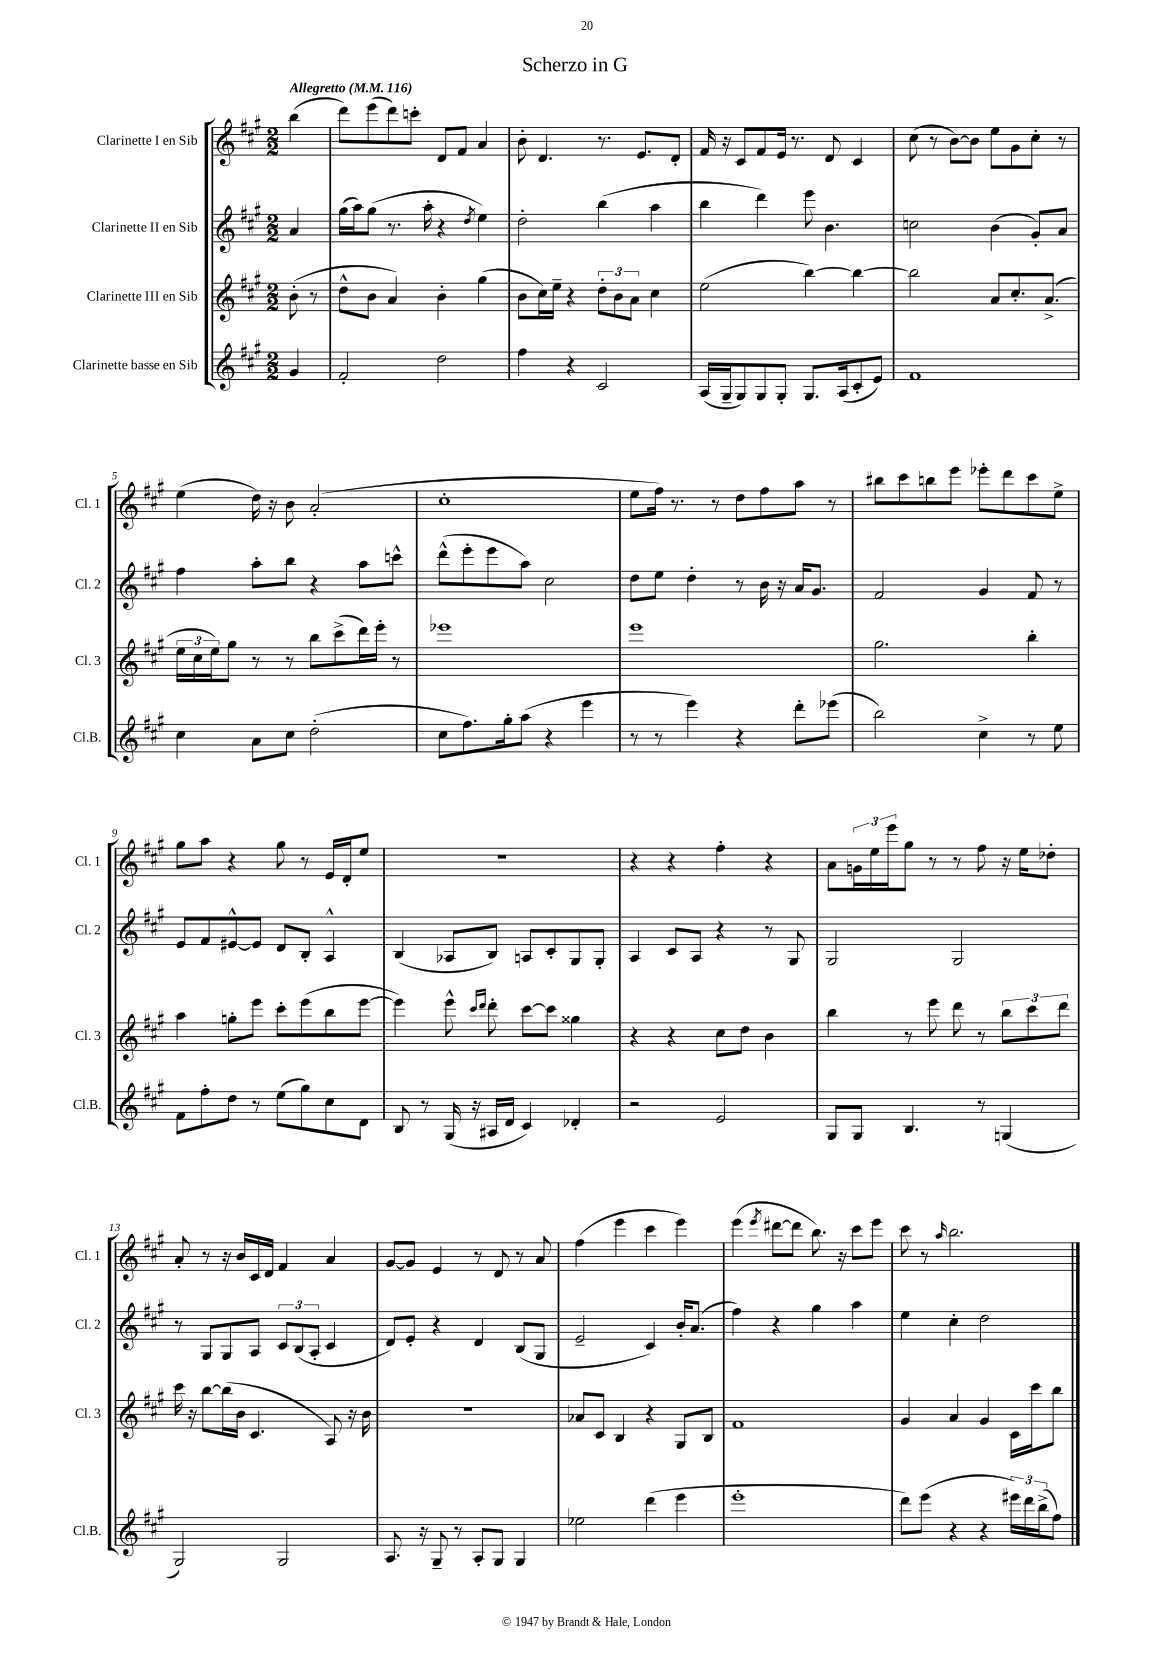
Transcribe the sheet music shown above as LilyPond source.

\header { title = "Scherzo in G" }
<<
\new StaffGroup <<
\new Staff = "s0" \with { instrumentName = "Clarinette I en Sib" shortInstrumentName = "Cl. 1" } {
    \clef treble \key a \major \numericTimeSignature \time 2/2 \partial 4 \tempo "Allegretto" 4 = 116
    b''4( |
    d'''8) e'''8( d'''8) c'''8-. d'8 fis'8 a'4 |
    b'8-. d'4. r8. e'8. d'8-. |
    fis'16 r16 cis'8 fis'8 e'16 r8. d'8 cis'4 |
    cis''8( r8 b'8~) b'8 e''8 gis'8 cis''8-. r8 |
    e''4( d''16) r16 b'8 a'2-.( |
    cis''1-. |
    e''8 fis''16) r8. r8 d''8 fis''8 a''8 r8 |
    bis''8 cis'''8 b''8 e'''8 ees'''8-. d'''8 cis'''8 e''8-> |
    gis''8 a''8 r4 gis''8 r8 e'16 d'16-. e''8 |
    R1 |
    r4 r4 fis''4-. r4 |
    a'8 \tuplet 3/2 { g'16 e''16 e'''16 } gis''8 r8 r8 fis''8 r16 e''16 des''8-. |
    a'8-. r8 r16 b'16 cis'16 d'16 fis'4 a'4 |
    gis'8~ gis'8 e'4 r8 d'8 r8 a'8 |
    fis''4( e'''4 cis'''4 e'''4) |
    e'''4( \acciaccatura { e'''8 } dis'''8~ dis'''8 b''8.) r16 cis'''8 e'''8 |
    cis'''8 r8 \grace { a''16 } b''2. \bar "|." |
}
\new Staff = "s1" \with { instrumentName = "Clarinette II en Sib" shortInstrumentName = "Cl. 2" } {
    \clef treble \key a \major \numericTimeSignature \time 2/2 \partial 4
    a'4 |
    gis''16( a''16) gis''8( r8. a''16-. r4 \acciaccatura { d''8 } e''4) |
    d''2-. b''4( a''4 |
    b''4 d'''4) e'''8 b'4. |
    c''2 b'4( gis'8-.) a'8 |
    fis''4 a''8-. b''8 r4 a''8 c'''8-^ |
    d'''8-^( e'''8-. e'''8 a''8) cis''2 |
    d''8 e''8 d''4-. r8 b'16 r16 a'16 gis'8. |
    fis'2 gis'4 fis'8 r8 |
    e'8 fis'8 eis'8~-^ eis'8 d'8 b8-. a4-^ |
    b4( aes8 b8) a8 cis'8-. gis8 gis8-. |
    a4 cis'8 a8 r4 r8 gis8 |
    gis2 gis2 |
    r8 gis8 gis8 a8 \tuplet 3/2 { cis'8 b8( a8-. } cis'4 |
    d'8) e'8-. r4 d'4 b8( gis8 |
    e'2-- cis'4) b'16-. a'8.( |
    fis''4) r4 gis''4 a''4 |
    e''4 cis''4-. d''2 \bar "|." |
}
\new Staff = "s2" \with { instrumentName = "Clarinette III en Sib" shortInstrumentName = "Cl. 3" } {
    \clef treble \key a \major \numericTimeSignature \time 2/2 \partial 4
    b'8-.( r8 |
    d''8-^ b'8 a'4) b'4-. gis''4( |
    b'8 cis''16) e''16-- r4 \tuplet 3/2 { d''8-. b'8 a'8 } cis''4 |
    e''2( b''4~) b''4~ |
    b''2 a'8 cis''8.-. a'8.->( |
    \tuplet 3/2 { e''16 cis''16 e''16) } gis''8 r8 r8 b''8 cis'''8->( d'''16) e'''16-. r8 |
    ees'''1 |
    e'''1 |
    gis''2. b''4-. |
    a''4 g''8-. e'''8 cis'''8-. e'''8( b''8 e'''8~ |
    e'''4) e'''8-^ \grace { cis'''16 d'''16 } d'''8-. cis'''8~ cis'''8 gisis''4 |
    r4 r4 cis''8 d''8 b'4 |
    b''4 r8 e'''8 d'''8 r8 \tuplet 3/2 { b''8 cis'''8 d'''8 } |
    cis'''16 r16 b''8~ b''16( b'16 cis'4. a8) r16 b'16 |
    r1 |
    aes'8 cis'8 b4 r4 gis8 b8 |
    fis'1 |
    gis'4 a'4 gis'4 cis'16 cis'''16 b''8 \bar "|." |
}
\new Staff = "s3" \with { instrumentName = "Clarinette basse en Sib" shortInstrumentName = "Cl.B." } {
    \clef treble \key a \major \numericTimeSignature \time 2/2 \partial 4
    gis'4 |
    fis'2-. d''2 |
    fis''4 r4 cis'2 |
    a16( gis16-- gis8) gis8 gis8-. gis8. a16( cis'8-. e'8) |
    fis'1 |
    cis''4 a'8 cis''8 d''2-.( |
    cis''8 fis''8.) gis''16-. a''8( r4 e'''4 |
    r8 r8 e'''4) r4 d'''8-. ees'''8( |
    b''2) cis''4-> r8 e''8 |
    fis'8 fis''8-. d''8 r8 e''8( gis''8) cis''8 d'8 |
    b8 r8 gis16( r16 ais16 d'16 cis'4) des'4-. |
    r2 e'2 |
    gis8 gis8 b4. r8 g4( |
    gis2) gis2 |
    a8. r16 gis8-- r8 a8-. gis8 gis4 |
    ees''2 d'''4( e'''4 |
    e'''1-. |
    d'''8) e'''8( r4 r4 \tuplet 3/2 { eis'''16) d'''16 b''16->( } fis''8) \bar "|." |
}
>>
>>
